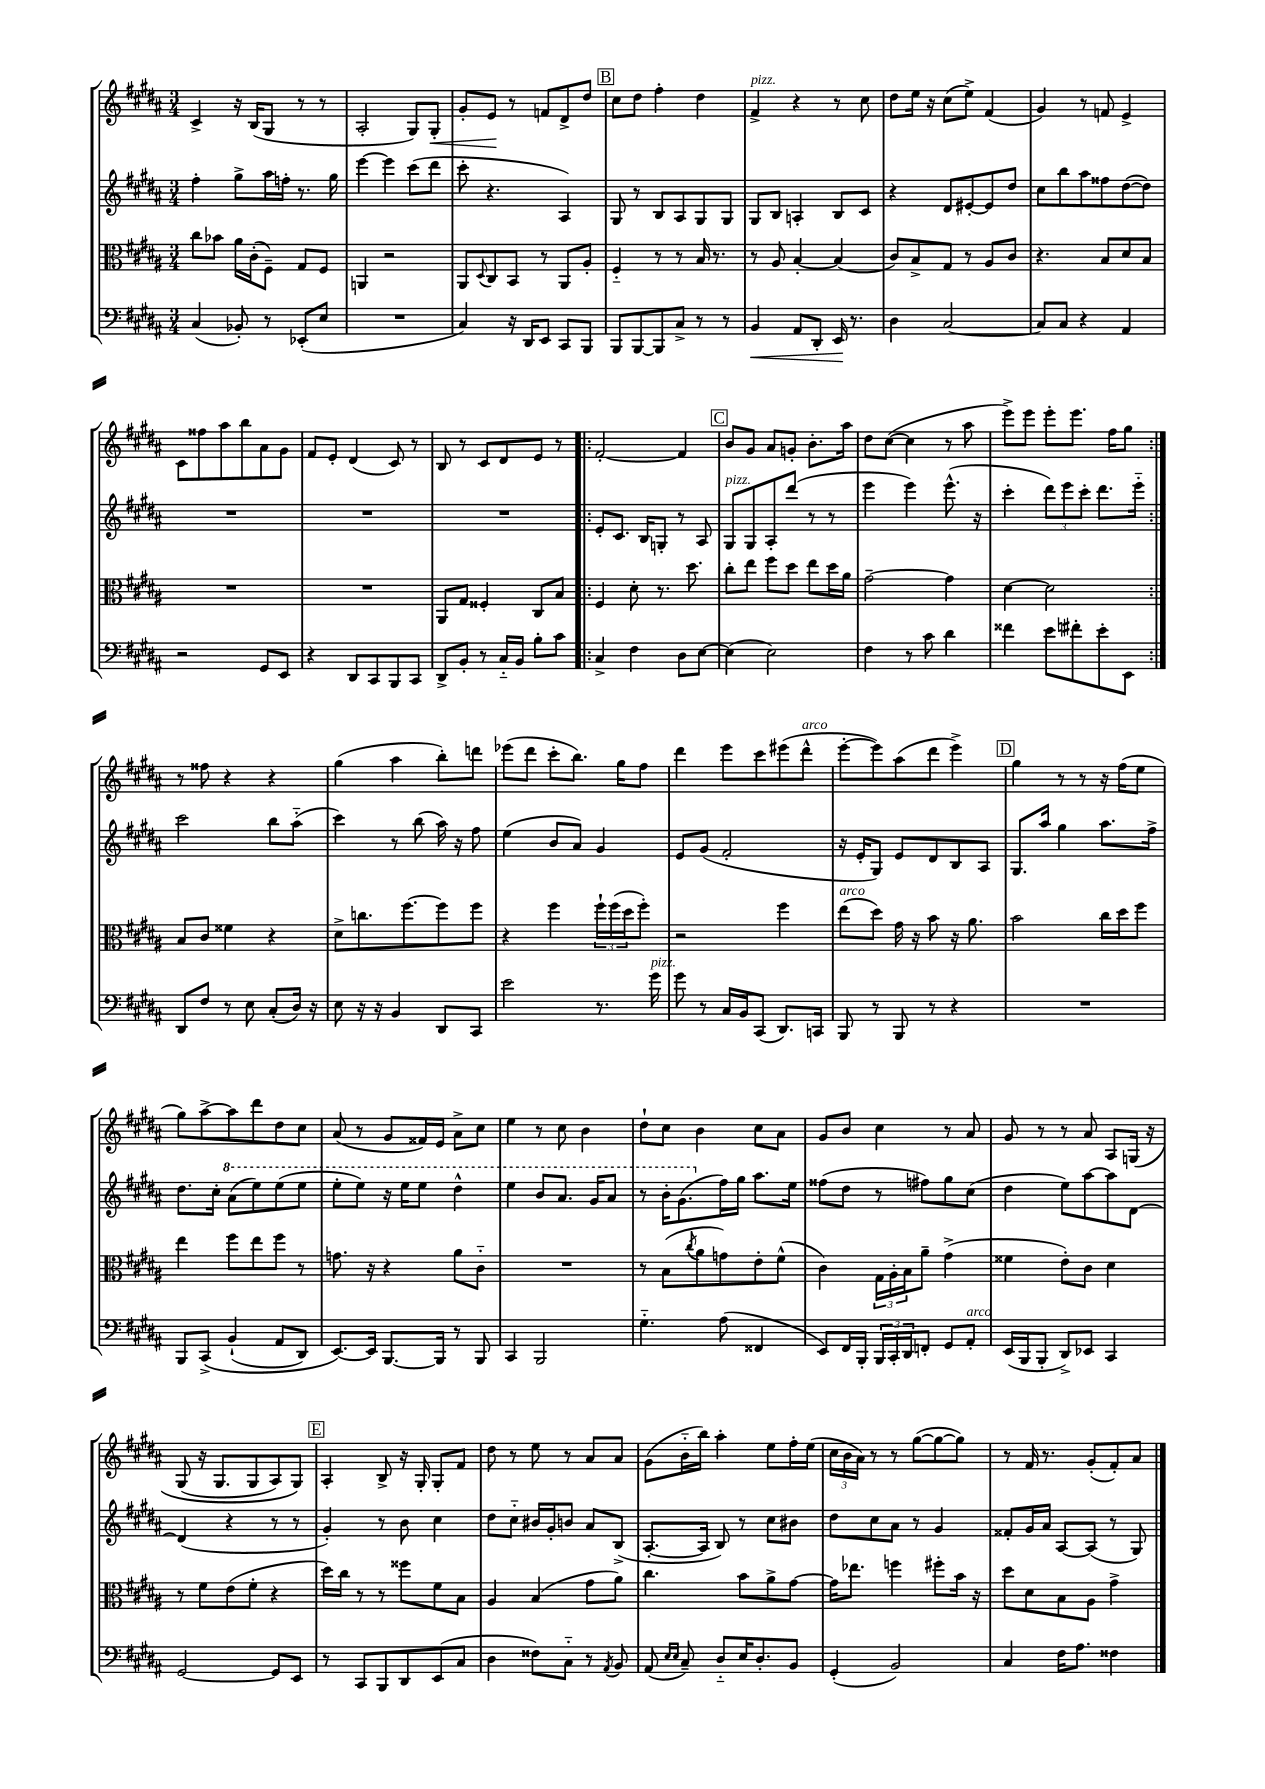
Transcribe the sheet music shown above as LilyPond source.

<<
\new StaffGroup <<
\new Staff = "s0" {
    \clef treble \key b \major \numericTimeSignature \time 3/4
    cis'4-> r16 b16( gis8 r8 r8 |
    ais2-. gis8) gis8-.\< |
    gis'8-. e'8\! r8 f'8 dis'8-> dis''8 |
    \mark \markup { \box "B" } cis''8 dis''8 fis''4-. dis''4 |
    fis'4->^\markup { \italic "pizz." } r4 r8 cis''8 |
    dis''8 e''16 r16 cis''8( e''8->) fis'4( |
    gis'4) r8 f'8 e'4-> |
    cis'8 fisis''8 ais''8 b''8 ais'8 gis'8 |
    fis'8 e'8-. dis'4( cis'8) r8 |
    b8 r8 cis'8 dis'8 e'8 r8 |
    \repeat volta 2 { fis'2~-. fis'4 |
    \mark \markup { \box "C" } b'8 gis'8 ais'8 g'8-. b'8.-. ais''16 |
    dis''8 cis''8~( cis''4 r8 ais''8 |
    e'''8->) e'''8 e'''8-. e'''8. fis''16 gis''8 | }
    r8 fisis''8 r4 r4 |
    gis''4( ais''4 b''8-.) d'''8 |
    ees'''8( dis'''8 cis'''8-. b''8.) gis''16 fis''8 |
    dis'''4 e'''8 cis'''8 eis'''8( dis'''8-^^\markup { \italic "arco" } |
    e'''8~-. e'''8) ais''8( dis'''8 e'''4->) |
    \mark \markup { \box "D" } gis''4 r8 r8 r16 fis''16( e''8 |
    gis''8) ais''8~-> ais''8 dis'''8 dis''8 cis''8 |
    ais'8( r8 gis'8 fisis'16) e'16 ais'8-> cis''8 |
    e''4 r8 cis''8 b'4 |
    dis''8-! cis''8 b'4 cis''8 ais'8 |
    gis'8 b'8 cis''4 r8 ais'8 |
    gis'8 r8 r8 ais'8 ais8 g16\( r16 |
    gis8( r16 gis8. gis8 ais8) gis8\) |
    \mark \markup { \box "E" } ais4-. b8-> r16 gis16-. gis8-. fis'8 |
    dis''8 r8 e''8 r8 ais'8 ais'8 |
    gis'8( b'16-_ b''16) ais''4-. e''8 fis''16-. e''16( |
    \tuplet 3/2 { cis''16 b'16 ais'16) } r8 r8 gis''8~( gis''8~ gis''8) |
    r8 fis'16 r8. gis'8-.( fis'8-.) ais'8 \bar "|." |
}
\new Staff = "s1" {
    \clef treble \key b \major \numericTimeSignature \time 3/4
    fis''4-. gis''8-> ais''16 f''16-. r8. gis''16 |
    e'''4~ e'''4 cis'''8( dis'''8 |
    cis'''8-. r4. ais4) |
    \mark \markup { \box "B" } gis8 r8 b8 ais8 gis8 gis8 |
    gis8 b8 a4-. b8 cis'8 |
    r4 dis'8 eis'8~-. eis'8 dis''8 |
    cis''8 b''8 ais''8 fisis''8 dis''8~( dis''8) |
    R2. |
    R2. |
    R2. |
    \repeat volta 2 { e'8-. cis'8. b16 g8-. r8 ais8 |
    \mark \markup { \box "C" } gis8^\markup { \italic "pizz." } gis8 ais8-. dis'''8( r8 r8 |
    e'''4 e'''4) e'''8.-^( r16 |
    cis'''4-. \tuplet 3/2 { dis'''8) e'''8 cis'''8-. } dis'''8. e'''16-_ | }
    cis'''2 b''8 ais''8-_( |
    cis'''4) r8 b''8( ais''16) r16 fis''8 |
    e''4( b'8 ais'8) gis'4 |
    e'8 gis'8( fis'2-. |
    r16 e'16-. gis8) e'8 dis'8 b8 ais8 |
    \mark \markup { \box "D" } gis8. ais''16 gis''4 ais''8. fis''16-> |
    dis''8. cis''16-. \ottava #1 ais''8( e'''8) e'''8( e'''8 |
    e'''8-. e'''8) r16 e'''16 e'''8 dis'''4-^ |
    e'''4 b''8 ais''8. gis''16 ais''8 |
    r8 b''16-. gis''8.( \ottava #0 fis''16) gis''16 ais''8. e''16 |
    fisis''8( dis''8 r8 fis''8) gis''8 cis''8( |
    dis''4 e''8) ais''8~ ais''8 dis'8~ |
    dis'4( r4 r8 r8 |
    \mark \markup { \box "E" } gis'4-.) r8 b'8 cis''4 |
    dis''8 cis''8-_ bis'16 gis'16-. b'8 ais'8 b8->( |
    ais8.~-. ais16 b8) r8 cis''8 bis'8 |
    dis''8 cis''8 ais'8 r8 gis'4 |
    fisis'8-. gis'16 ais'16 ais8~ ais8( r8 gis8) \bar "|." |
}
\new Staff = "s2" {
    \clef alto \key b \major \numericTimeSignature \time 3/4
    cis''8 bes'8 ais'16 cis'16-.( fis8--) gis8 fis8 |
    a,4 r2 |
    ais,8 \appoggiatura { dis8 } cis8 b,8 r8 ais,8 ais8-. |
    \mark \markup { \box "B" } fis4-_ r8 r8 b16 r8. |
    r8 ais8 b4~-. b4( |
    cis'8) b8-> gis8 r8 ais8 cis'8 |
    r4. b8 dis'8 b8 |
    R2. |
    R2. |
    ais,8 gis8 fisis4-. cis8 b8 |
    \repeat volta 2 { fis4 dis'8-. r8. dis''8. |
    \mark \markup { \box "C" } cis''8-. e''8 fis''8 dis''8 e''8 dis''16 ais'16 |
    gis'2~-- gis'4 |
    dis'4~ dis'2 | }
    b8 cis'8 fisis'4 r4 |
    dis'8-> c''8. fis''8.~ fis''8 fis''8 |
    r4 fis''4 \tuplet 3/2 { fis''16-! fis''16( dis''16 } fis''8-.) |
    r2 fis''4 |
    e''8^\markup { \italic "arco" }( dis''8) gis'16 r16 b'8 r16 ais'8. |
    \mark \markup { \box "D" } b'2 cis''16 dis''16 fis''8 |
    e''4 fis''8 e''8 fis''8 r8 |
    g'8. r16 r4 ais'8 cis'8-_ |
    R2. |
    r8 b8( \acciaccatura { cis''8 } ais'8 g'8) e'8-. fis'8-^( |
    cis'4) \tuplet 3/2 { gis16 ais16-. b16 } ais'8-- gis'4->( |
    fisis'4 e'8-.) cis'8 dis'4 |
    r8 fis'8 e'8( fis'8-. r4 |
    \mark \markup { \box "E" } dis''16) cis''16 r8 r8 fisis''8 fis'8 b8 |
    ais4 b4( gis'8 ais'8) |
    cis''4. b'8 ais'8-> gis'8~ |
    gis'16 ees''8. f''4 fis''8-. b'16 r16 |
    dis''8 dis'8 b8 ais8 gis'4-> \bar "|." |
}
\new Staff = "s3" {
    \clef bass \key b \major \numericTimeSignature \time 3/4
    cis4( bes,8-.) r8 ees,8-.( e8 |
    R2. |
    cis4) r16 dis,16 e,8 cis,8 b,,8 |
    \mark \markup { \box "B" } b,,8 b,,8~ b,,8 cis8-> r8 r8 |
    b,4\< ais,8 dis,8-. e,16\! r8. |
    dis4 cis2~ |
    cis8 cis8 r4 ais,4 |
    r2 gis,8 e,8 |
    r4 dis,8 cis,8 b,,8 cis,8 |
    dis,8-> b,8-. r8 cis16-_ b,16 b8-. cis'8 |
    \repeat volta 2 { cis4-> fis4 dis8 e8~ |
    \mark \markup { \box "C" } e4( e2) |
    fis4 r8 cis'8 dis'4 |
    fisis'4 e'8 fis'8-. e'8-. e,8 | }
    dis,8 fis8 r8 e8 cis8-.( dis16) r16 |
    e8 r16 r16 b,4 dis,8 cis,8 |
    e'2 r8. gis'16^\markup { \italic "pizz." } |
    gis'8 r8 cis16 b,16 cis,8( dis,8.) c,16 |
    b,,8 r8 b,,8 r8 r4 |
    \mark \markup { \box "D" } R2. |
    b,,8 cis,8->\( b,4-!( ais,8 dis,8) |
    e,8.~\) e,16 b,,8.~ b,,16 r8 b,,8 |
    cis,4 b,,2 |
    gis4.-_ ais8( fisis,4 |
    e,8) fis,16 b,,16-. \tuplet 3/2 { b,,16 cis,16-. dis,16 } f,8-. gis,8 ais,8-.^\markup { \italic "arco" } |
    e,16( b,,16 b,,8-. dis,8->) ees,8 cis,4 |
    gis,2~ gis,8 e,8 |
    \mark \markup { \box "E" } r8 cis,8 b,,8 dis,8 e,8( cis8 |
    dis4 fisis8) cis8-_ r8 \acciaccatura { ais,8 } b,8 |
    ais,8( \grace { e16 e16 } cis8--) dis8-_ e16 dis8.-. b,8 |
    gis,4-.( b,2) |
    cis4 fis16 ais8. fisis4 \bar "|." |
}
>>
>>
\layout { \context { \Score \remove "Bar_number_engraver" } }
